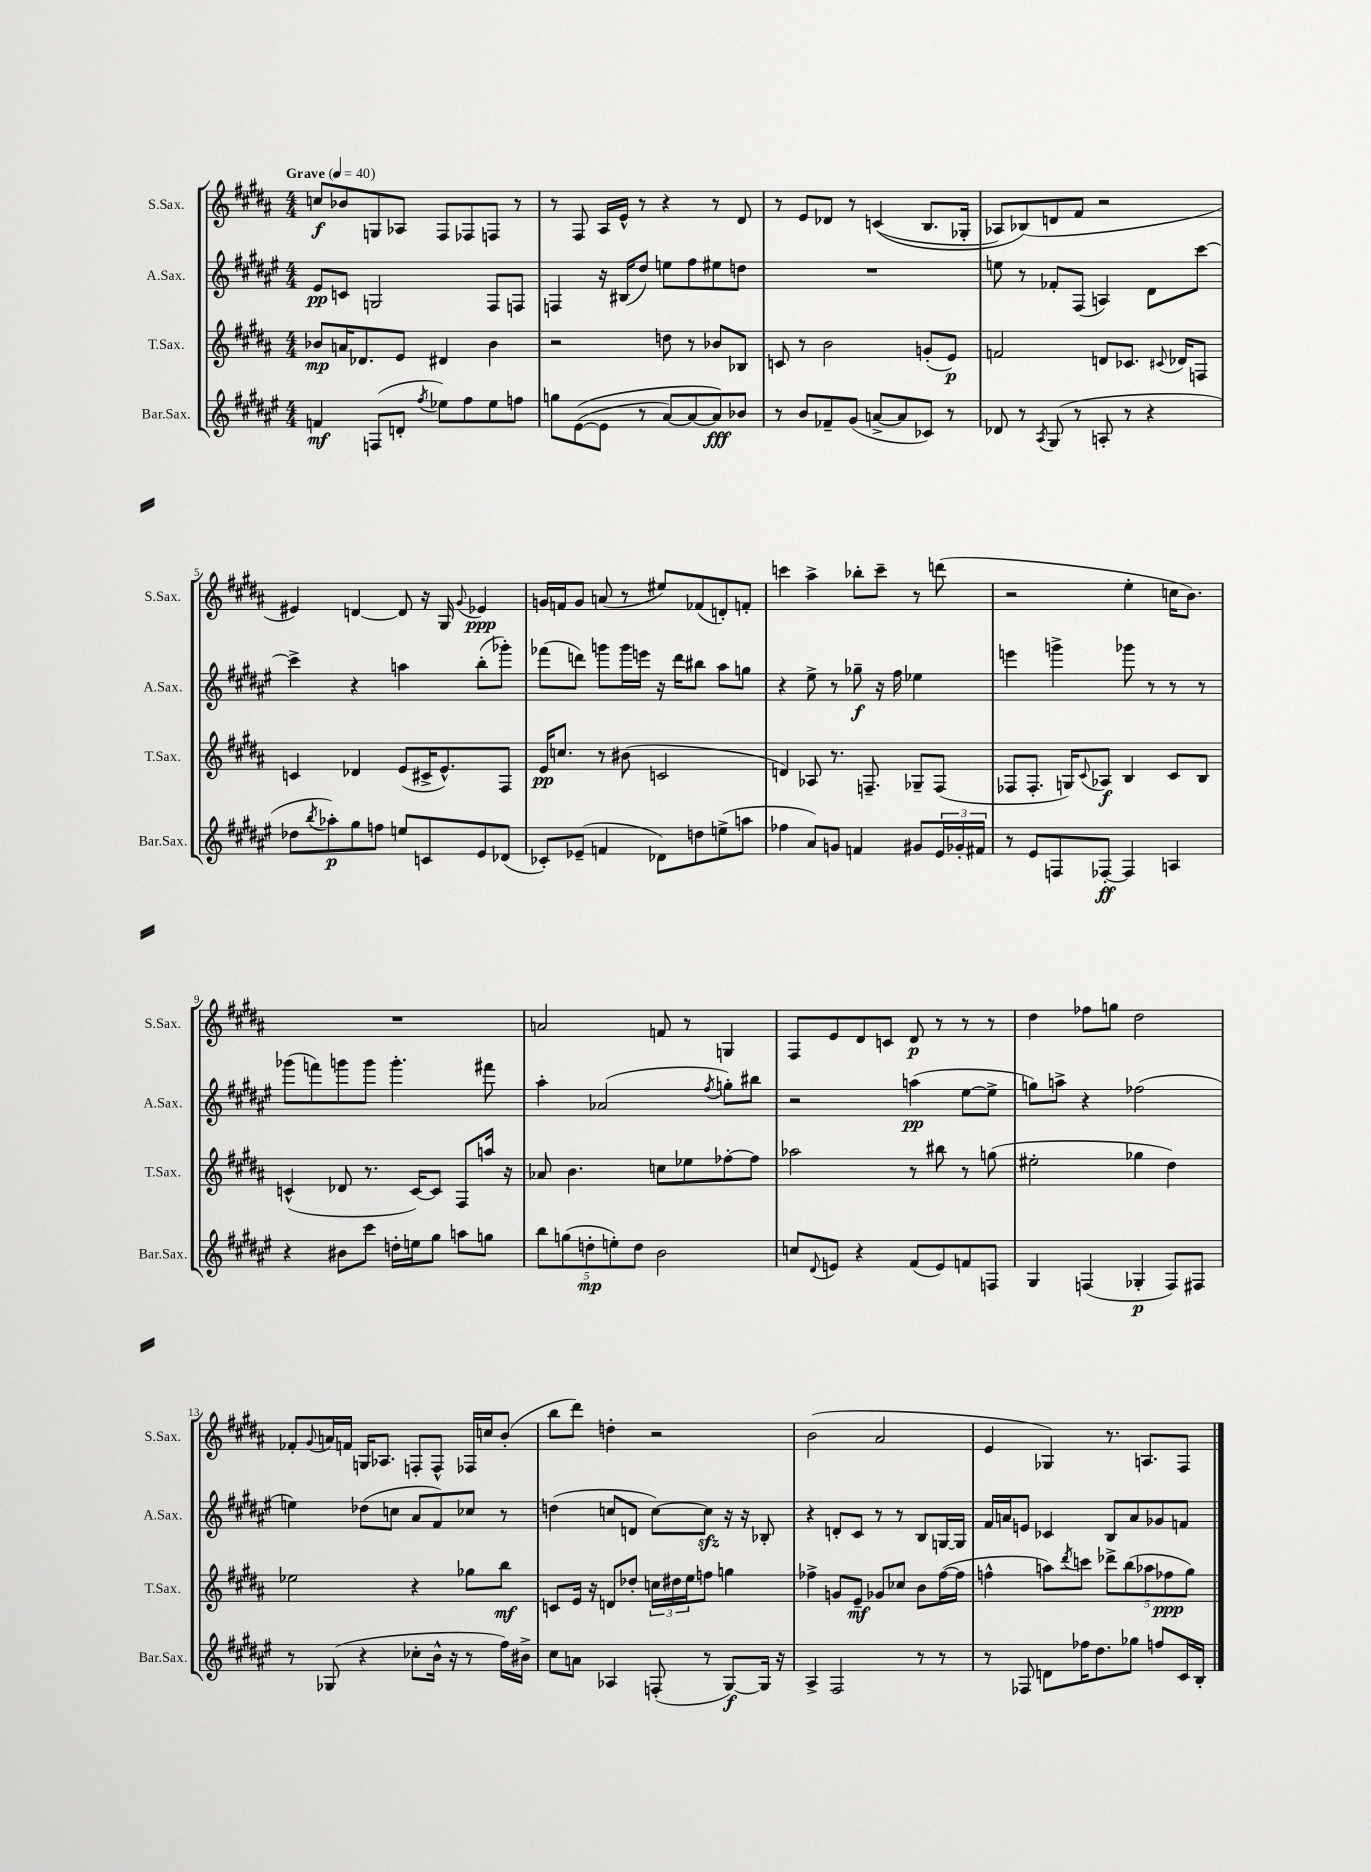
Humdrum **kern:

**kern	**kern	**kern	**kern
*staff4	*staff3	*staff2	*staff1
*clefG2	*clefG2	*clefG2	*clefG2
*k[f#c#g#d#a#e#]	*k[f#c#g#d#a#]	*k[f#c#g#d#a#e#]	*k[f#c#g#d#a#]
*M4/4	*M4/4	*M4/4	*M4/4
*MM40	*MM40	*MM40	*MM40
4f	8b-	8e#	8cc
.	16a	8c	8b-
.	8.d-	.	.
(8F	.	2G	8G
8d'	8e	.	8A-
8qff#	.	.	.
8ee-)	4d#	.	8F#
8ff#	.	.	8F-
8ee-	4b-	8F#	8F
8ff	.	8F	8r
=	=	=	=
8gg	2r	4F	8r
&(([8e#	.	.	8F#
8e#]	.	16r	16A#
.	.	(16B#	16e^^
8r	.	8dd#)	8r
[8a#)	8dd	8ee	4r
8a#_	8r	8ff#	.
8a#]&)	8b-	8ee#	8r
8b-	8B-	8dd	8d#
=	=	=	=
8r	8c	1r	8r
8b	8r	.	8e
8f-~	2b	.	8d-
(8g#	.	.	8r
[8a^	.	.	&((4c
8a]	.	.	.
8c-)	(8g'	.	8.B
8r	8e)	.	.
.	.	.	16G-'
=	=	=	=
8d-	2f	8ee	8A-)
8r	.	8r	(8B-&)
8qA#	.	.	.
(8G#	.	8f-'	8d
8r	.	(8F#	8f#
8A'	8d	4A)	2r
8r	8.c-	.	.
4r	.	8d#	.
.	8qqc#	.	.
.	16d-	.	.
.	8F	[8ccc#	.
=	=	=	=
8dd-	4c	4ccc#^]	4e#)
8qbb	.	.	.
8aa-')	.	.	.
8gg#	4d-	4r	[4d
8ff	.	.	.
8ee	(8e	4aa	8d]
8c	16c#^	.	16r
.	8.e^^)	.	16G#
.	.	.	8qqg#
8e#	.	(8bb'	4e-
(8d-	8F#	8ggg-')	.
=	=	=	=
8c-')	16e	(8fff-	16g
.	8.cc	.	16f
(8e-~	.	8ddd)	8g
4f	8r	8ggg	(8a
.	(8b#	16ggg	8r
.	.	16eee	.
8d-)	2c	16r	8ee#)
.	.	16ddd	.
8dd	.	8bb#	(8f-
(8ee^	.	8aa#	8d')
8aa	.	8gg	8f'
=	=	=	=
4ff-	4d)	4r	4ccc
8a#)	8A-	8ee#^	4aa#^
8g	8.r	8r	.
4f	.	8gg-~	8bb-'
.	8.F~	.	.
.	.	16r	8ccc~
.	.	16ff#	.
8g#	8G-~	4ee-	8r
24e#	(8F	.	(8ddd
24g-'	.	.	.
24f#	.	.	.
=	=	=	=
8r	8F-	4eee	2r
8e#	8.F-'	.	.
8F	.	4ggg^	.
.	16G)	.	.
.	8qqc#	.	.
[8F-'	8A-	.	.
4F-]	4B	8ggg-	4ee'
.	.	8r	.
4A	8c#	8r	16cc
.	.	.	8.b)
.	8B	8r	.
=	=	=	=
4r	(4c^^	(8ggg-	1r
.	.	8fff)	.
8b#	8d-	8ggg	.
8ccc#	8.r	8ggg	.
16dd'	.	4.ggg'	.
16ee	[16c)	.	.
8gg#	8c]	.	.
8aa	8F#	.	.
8gg	16aa	8fff#	.
.	16r	.	.
=	=	=	=
10bb	8a-	4aa#'	2a
(10gg	.	.	.
.	4.b	.	.
10dd'	.	.	.
.	.	(2a-	.
10ee')	.	.	.
10dd	.	.	.
2b	8cc	.	8f
.	8ee-	.	8r
.	.	8qff#	.
.	[8ff-'	8gg')	4G
.	8ff-]	8bb#	.
=	=	=	=
8cc	2aa-	2r	8F#
8qqd#	.	.	.
8e	.	.	8e
4r	.	.	8d#
.	.	.	8c
(8f#	8r	(4aa	8d#
8e)	8bb#	.	8r
8f	8r	[8ee#	8r
8F	(8gg	8ee#^]	8r
=	=	=	=
4G#	2ee#'	8gg)	4dd#
.	.	8aa^	.
(4F	.	4r	8ff-
.	.	.	8gg
4G-'	4gg-	(2ff-	2dd#
8F)	4dd#)	.	.
8F#	.	.	.
=	=	=	=
8r	2ee-	4ee)	8f-'
.	.	.	8qqg#
(8G-	.	.	16a
.	.	.	16f
4r	.	(8dd-	16G
.	.	.	8.A-
.	.	8cc	.
8cc-'	4r	8a#	8F'
16b^^	.	8f#)	8F^^
16r	.	.	.
8r	8gg-	8cc-	16F-
.	.	.	16cc
16ff#)	8bb	8r	(8b'
16b#^	.	.	.
=	=	=	=
8cc#	8c	(4dd	8bb
8a	16e	.	8ddd#)
.	16r	.	.
4A-	8d	8cc	4dd'
.	8dd-'	8d	.
(8F'	24cc	[8cc)	2r
.	24dd#	.	.
.	24ee	.	.
8r	8ff	8cc]	.
[8G#)	4gg	16r	.
.	.	16r	.
16G#]	.	8B-'	.
16r	.	.	.
=	=	=	=
4A#^	4ff-^	4r	(2b
2F#	8g	8d'	.
.	8e~	8c#	.
.	8g-	8r	2a#
.	8cc-	8r	.
8r	8b	8B	.
8r	([16ff-	[16G	.
.	16ff-]	16G]	.
=	=	=	=
8r	4ff^^	16f#	4e
.	.	16a	.
8F-	.	8e	.
8d	8aa)	4c-	4G-)
.	8qddd#	.	.
16ff-	8ccc	.	.
8.dd#	.	.	.
.	10ddd-^	8B	8.r
.	(10bb	.	.
8gg-	.	8a	.
.	.	.	8.A
.	10aa-	.	.
8ff	.	8g-	.
.	10ff-	.	.
16c#	.	8f	8F#
.	10gg#)	.	.
16B'	.	.	.
==	==	==	==
*-	*-	*-	*-
